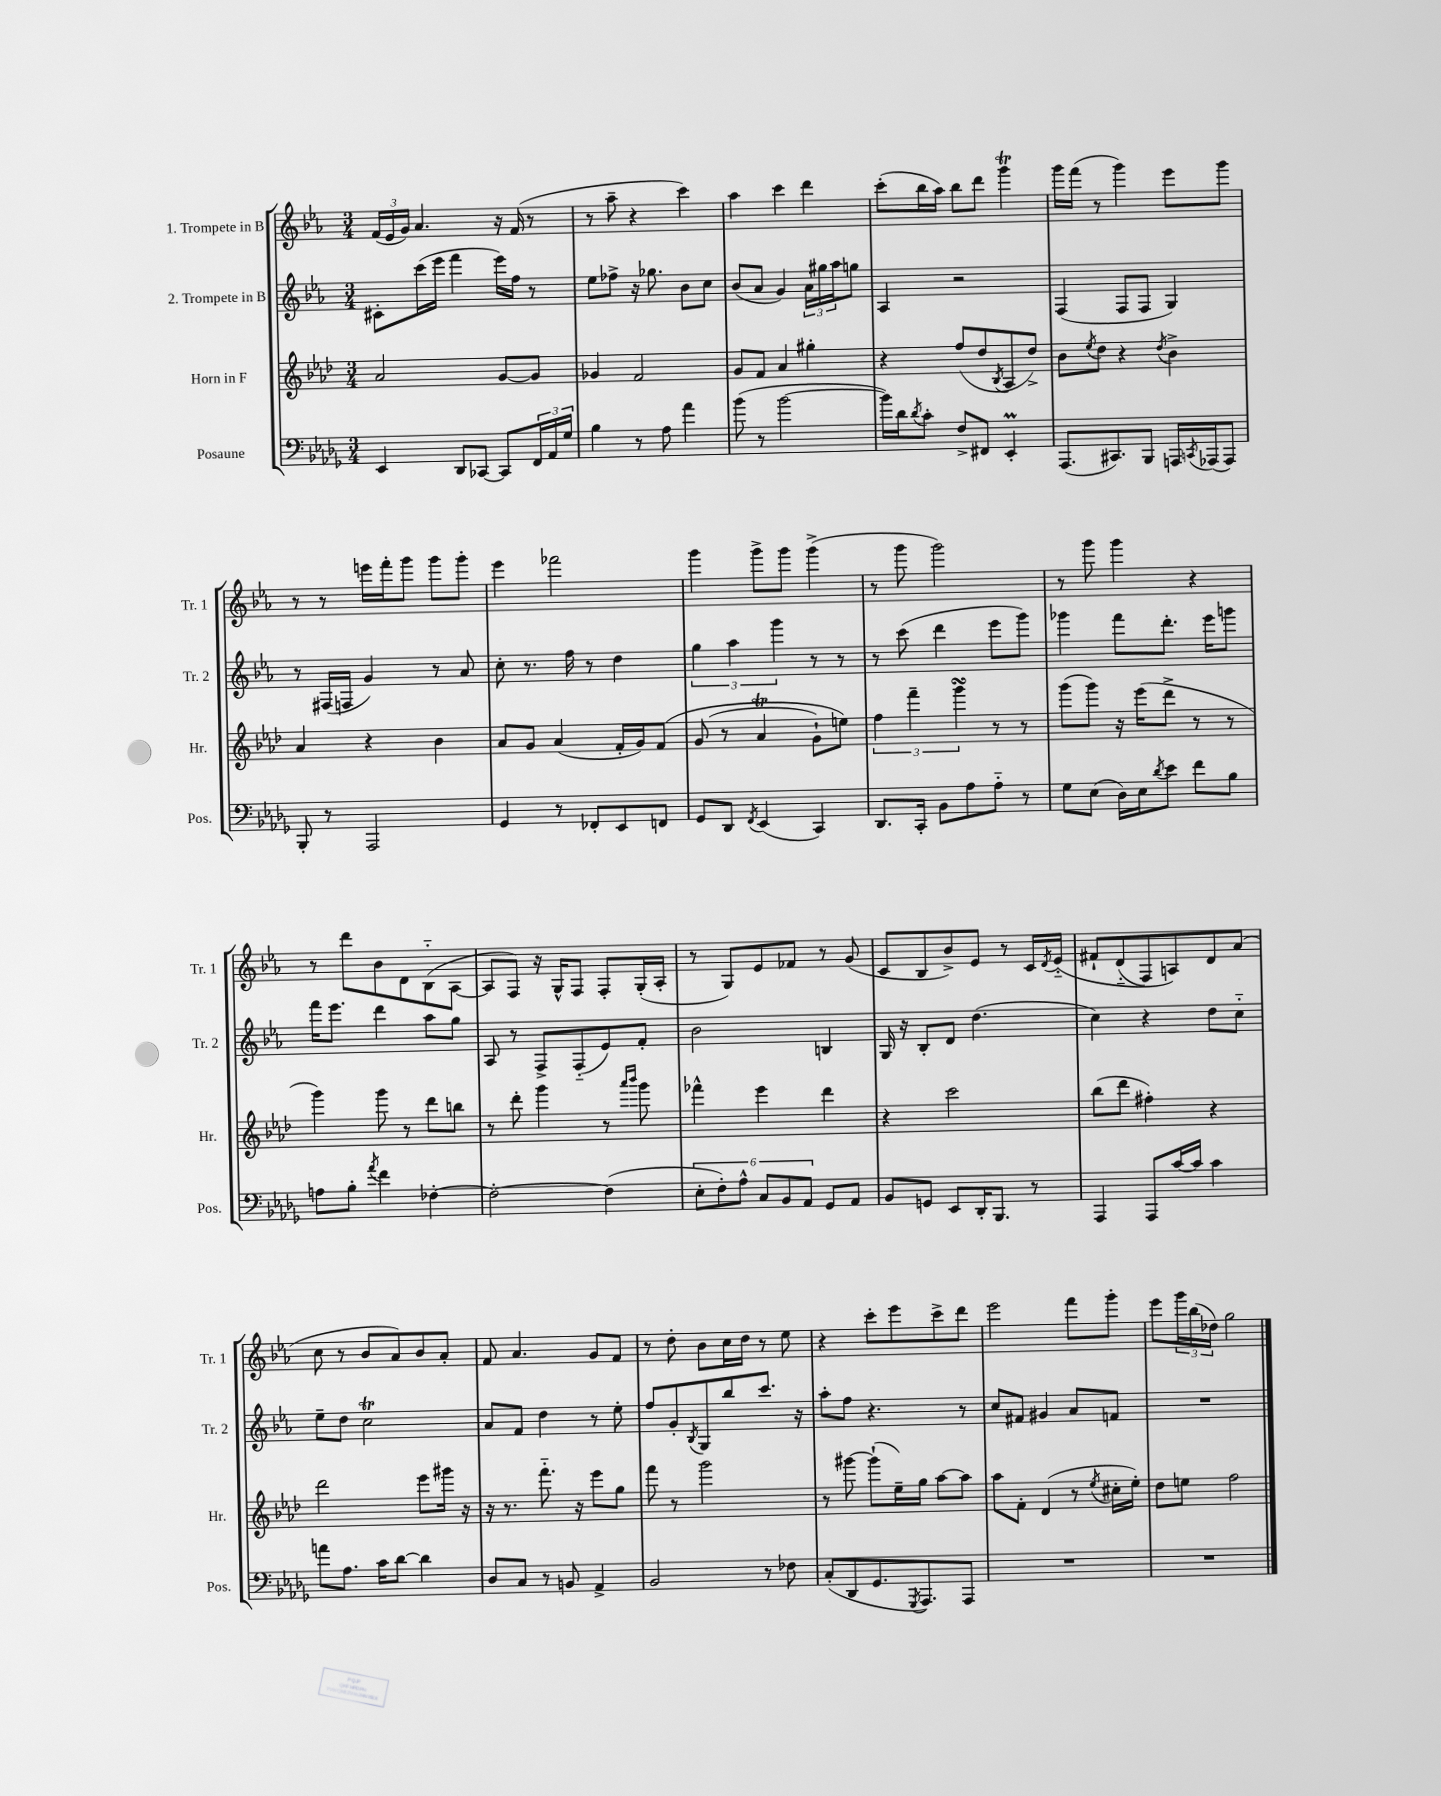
<<
\new StaffGroup <<
\new Staff = "s0" \with { instrumentName = "1. Trompete in B" shortInstrumentName = "Tr. 1" } {
    \clef treble \key ees \major \numericTimeSignature \time 3/4
    \tuplet 3/2 { f'16( ees'16 g'16) } aes'4. r16 f'16( r8 |
    r8 aes''8-- r4 c'''4) |
    aes''4 c'''4 d'''4 |
    c'''8-.( bes''16 aes''16) bes''8 d'''8 g'''4\trill |
    g'''16 f'''16( r8 g'''4) ees'''8 g'''8 |
    r8 r8 e'''16 f'''16-. g'''8 g'''8 g'''8-. |
    ees'''4 fes'''2 |
    g'''4 g'''8-> g'''8 g'''4->( |
    r8 g'''8 g'''2) |
    r8 g'''8 g'''4 r4 |
    r8 d'''8 bes'8 d'8 bes8-_( aes8~ |
    aes8 f8) r16 g16-^ f8 f8-. g16-.( aes16-. |
    r8 g8) ees'8 fes'8 r8 g'8( |
    c'8 bes8 bes'8->) ees'8 r8 c'16 \acciaccatura { d'8 } ees'16-_\( |
    fis'8-! d'8-_( f8) a8\) d'8 aes'8( |
    c''8 r8 bes'8 aes'8) bes'8 aes'8-. |
    f'8 aes'4. g'8 f'8 |
    r8 d''8-. bes'8 c''16 d''16 r8 ees''8 |
    r4 c'''8-. ees'''8 c'''8-> d'''8 |
    ees'''2 f'''8 g'''8-. |
    ees'''8 \tuplet 3/2 { g'''16 bes''16( des''16) } g''2 \bar "|." |
}
\new Staff = "s1" \with { instrumentName = "2. Trompete in B" shortInstrumentName = "Tr. 2" } {
    \clef treble \key ees \major \numericTimeSignature \time 3/4
    cis'8-. c'''16( ees'''16 f'''4 ees'''16) f''16 r8 |
    ees''8 fes''8-> r16 ges''8. bes'8 c''8 |
    bes'8( aes'8 g'4) \tuplet 3/2 { aes'16 gis''16 aes''16 } g''8 |
    aes4 r2 |
    f4( f8 f8 g4) |
    r8 fis16( f16 g'4) r8 aes'8 |
    c''8-. r8. f''16 r8 d''4 |
    \tuplet 3/2 { g''4 aes''4 g'''4 } r8 r8 |
    r8 c'''8( d'''4 ees'''8 g'''8) |
    ges'''4 f'''8 d'''8.-. ees'''16 g'''8 |
    f'''16 ees'''8. d'''4 aes''8 g''8 |
    aes8 r8 f8-> f8-_( ees'8) f'8-. |
    bes'2 b4 |
    g16 r16 bes8-. d'8 d''4.( |
    c''4) r4 d''8 c''8-_ |
    ees''8-- d''8 c''2\trill |
    aes'8 f'8 d''4 r8 ees''8-. |
    f''8 g'8-. \acciaccatura { bes8 } g8 bes''8 c'''8. r16 |
    aes''8-. f''8 r4. r8 |
    c''8 fis'8 gis'4 aes'8 f'8 |
    R2. \bar "|." |
}
\new Staff = "s2" \with { instrumentName = "Horn in F" shortInstrumentName = "Hr." } {
    \clef treble \key aes \major \numericTimeSignature \time 3/4
    aes'2 g'8~ g'8 |
    ges'4 f'2 |
    g'8 f'8 aes'4 gis''4-. |
    r4 f''8( des''8 \acciaccatura { bes8 } aes8 des''8->) |
    bes'8 \acciaccatura { ees''8 } des''8 r4 \acciaccatura { des''8 } bes'4-> |
    aes'4 r4 bes'4 |
    aes'8 g'8 aes'4( f'16-. g'16) f'8\( |
    g'8( r8 aes'4\trill g'8-!) e''8\) |
    \tuplet 3/2 { f''4 f'''4-- g'''4\turn } r8 r8 |
    g'''8( g'''8) r16 ees'''16( des'''8-> r8 r8 |
    g'''4) g'''8 r8 des'''8 b''8 |
    r8 des'''8-. g'''4 r8 \grace { aes'''16 bes'''16 } g'''8 |
    fes'''4-^ ees'''4 des'''4 |
    r4 c'''2 |
    bes''8( des'''8 fis''4-.) r4 |
    des'''2 ees'''8 gis'''16 r16 |
    r16 r8. f'''8.-_ r16 ees'''8 g''8 |
    f'''8 r8 g'''2 |
    r8 gis'''8~ gis'''8-!( ees''16--) g''16 aes''8~ aes''8 |
    aes''8 f'8-. des'4( r8 \acciaccatura { ees''8 } cis''16-. ees''16-.) |
    des''8 e''8 f''2 \bar "|." |
}
\new Staff = "s3" \with { instrumentName = "Posaune" shortInstrumentName = "Pos." } {
    \clef bass \key des \major \numericTimeSignature \time 3/4
    ees,4 des,8 ces,8~ ces,8 \tuplet 3/2 { f,16 aes,16 ges16 } |
    bes4 r8 aes8 aes'4 |
    bes'8( r8 bes'2~ |
    bes'16) des'16 \acciaccatura { des'8 } c'8-. f8-> fis,8 ees,4-.\prall |
    aes,,8.( cis,8.) bes,,8 a,,16 \acciaccatura { c,8 } aes,,16( aes,,8) |
    bes,,8-. r8 aes,,2 |
    ges,4 r8 fes,8-. ees,8 f,8 |
    ges,8 des,8 \acciaccatura { f,8 } ees,4( c,4) |
    des,8. c,16-. bes,8 aes8 aes8-_ r8 |
    ges8 ees8( des16) ees16 \acciaccatura { des'8 } ees'8 f'8 bes8 |
    a8 bes8-. \acciaccatura { aes'8 } f'4 fes4~-. |
    fes2~-. fes4( |
    \tuplet 6/4 { ees8-. f8-.) aes8-^ c8 bes,8 aes,8 } ges,8 aes,8 |
    bes,8 g,8 ees,8 des,16-. bes,,8. r8 |
    aes,,4 aes,,8 c'16~ c'16 c'4 |
    a'8 aes8. c'16 des'8~ des'4 |
    des8 c8 r8 b,8 aes,4-> |
    bes,2 r8 fes8 |
    c8-.( des,8 ges,8. \acciaccatura { ges,,8 } aes,,8.) aes,,8 |
    R2. |
    R2. \bar "|." |
}
>>
>>
\layout { \context { \Score \remove "Bar_number_engraver" } }
